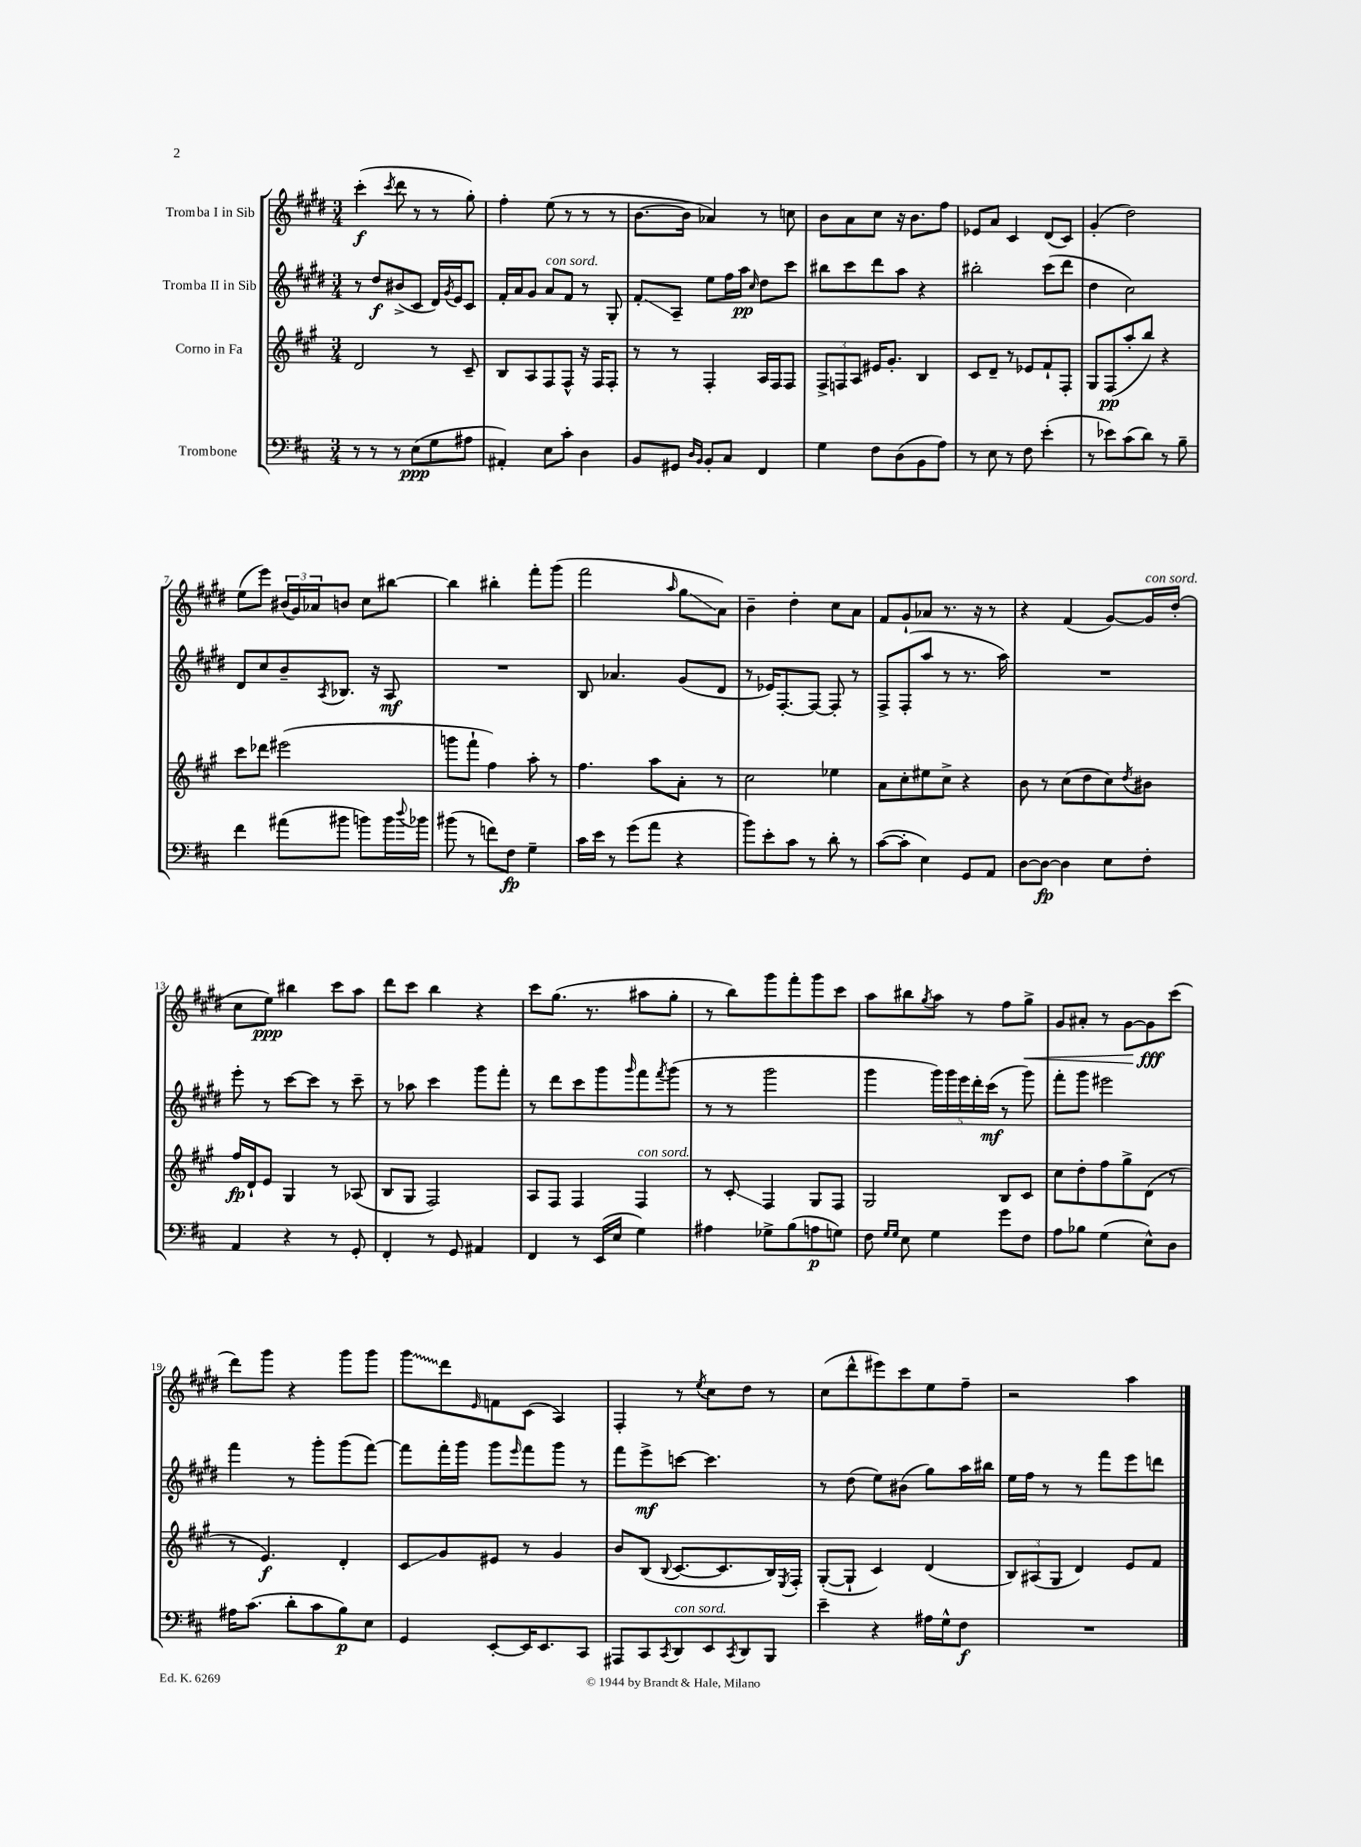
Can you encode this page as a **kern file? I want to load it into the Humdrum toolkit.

**kern	**kern	**kern	**kern
*staff4	*staff3	*staff2	*staff1
*clefF4	*clefG2	*clefG2	*clefG2
*k[f#c#]	*k[f#c#g#]	*k[f#c#g#d#]	*k[f#c#g#d#]
*M3/4	*M3/4	*M3/4	*M3/4
8r	2d/	8r	(4ccc#'\
8r	.	8dd#/L	.
.	.	.	8qccc#/
8r	.	(8b#^/	8ddd#\
(8E\L	.	8c#/J	8r
8G\	8r	16d#/LL)	8r
.	.	8qg#/	.
.	.	16e/J	.
8A#\J	8c#~/	8c#/J	8gg#'\)
=	=	=	=
4AA#'/)	8B/L	16f#'/LL	4ff#'\
.	.	16a/J	.
.	8A/	8g#/J	.
8E\L	8F#/	8a/L	(8ee\
8c#'\J	8F#^^/J	8f#/J	8r
4D\	16r	8r	8r
.	16F#/LK	.	.
.	8F#'/J	8G#'/	8r
=	=	=	=
8BB/L	8r	8f#'/L	[8.b\L
8GG#/J	8r	8A~/J	.
.	.	.	16b\]Jk
16qqD/LL	.	.	.
16qqBB/JJ	.	.	.
8BB'/L	4F#'/	8ee\L	4a-/)
8C#/J	.	16ff#\L	.
.	.	16aa\JJ	.
.	.	16qqcc#/	.
4FF#/	16A/LL	8dd#\L	8r
.	16F#/J	.	.
.	8F#/J	8ccc#\J	8cc\
=	=	=	=
4G\	12F#^/L	8bb#\L	8b\L
.	12F/	.	.
.	.	8ccc#\	8a\
.	12A/J	.	.
8F#\L	16e#/LK	8ddd#\	8cc#\J
.	8.g#'/J	.	.
(8D\	.	8aa\J	16r
.	.	.	8.b\L
8BB\	4B/	4r	.
8A\J)	.	.	8ff#\J
=	=	=	=
8r	8c#/L	2bb#'\	8e-/L
8E\	8d~/J	.	8a/J
8r	8r	.	4c#/
8F#\	8e-/L	.	.
(4e'\	8f#`/	(8ccc#\L	(8d#/L
.	8F#'/J	8ddd#\J	8c#/J)
=	=	=	=
8r	8G#/L	4dd#\	(4g#'/
8e-\L)	(8F#/	.	.
(8c#\	8aa'/	2cc#\)	2dd#\)
8d\J)	8bb/J)	.	.
8r	4r	.	.
8B~\	.	.	.
=	=	=	=
4f#\	8ccc#\L	8d#/L	(8ee\L
.	8ddd-\J	8cc#/	8eee\J)
(8a#\L	(2eee#\	8b~/	(24b#/LL
.	.	.	24g#/)
.	.	.	24a-/J
.	.	8qA/	.
8b#\J	.	8.B-/J	8b/J
8b\L)	.	.	8cc#\L
.	.	16r	.
16b\L	.	8A/	[8bb#\J
8qqdd/	.	.	.
16b-\JJ	.	.	.
=	=	=	=
(8b#\	8ggg\L	2.r	4bb#\]
8r	8fff#`\J	.	.
8f\L)	4ff#\)	.	4bb#'\
8F#\J	.	.	.
4G~\	8aa'\	.	8fff#'\L
.	8r	.	(8ggg#\J
=	=	=	=
16c#\LL	4.ff#\	8B/	2fff#\
16e\JJ	.	.	.
8r	.	4.a-/	.
(8g\L	.	.	.
8a\J	8aa\L	.	.
.	.	.	16qqaa/
4r	8a'\J	(8g#/L	8gg#\L
.	8r	8d#/J	8a\J)
=	=	=	=
8b\L)	2cc#\	8r	4b~\
8e'\	.	16e-/LK)	.
.	.	[8.F#'/	.
8c#\J	.	.	4dd#'\
8r	.	8F#/_J	.
8d'\	4ee-\	8F#'/]	8cc#\L
8r	.	8r	8a\J
=	=	=	=
([8c#\L	8a\L	8F#^/L	8f#/L
8c#'\]J	8cc#'\	(8F#'/	8g#`/
4E\)	8ee#\	8aa/J	8a-/J
.	8cc#^\J	8r	8.r
8GG/L	4r	8.r	.
.	.	.	16r
8AA/J	.	.	8r
.	.	16aa\)	.
=	=	=	=
[8D\L	8b\	2.r	4r
8D\_J	8r	.	.
4D\]	(8cc#\L	.	(4f#/
.	8dd\	.	.
8E\L	8cc#\)	.	[8g#/L)
.	8qdd/	.	.
8F#'\J	8b#\J	.	16g#/]L
.	.	.	(16dd#'/JJ
=	=	=	=
4AA/	16ff#/LL	8eee'\	8cc#\L
.	16d`/J	.	.
.	8e/J	8r	8ee\J)
4r	4G#/	[8ccc#\L	4bb#\
.	.	8ccc#\]J	.
8r	8r	8r	8ccc#\L
8GG'/	(8A-/	8ccc#~\	8aa\J
=	=	=	=
4FF#'/	8B/L	8r	8ddd#\L
.	8G#/J	8aa-\	8ccc#\J
8r	2F#/)	4ccc#\	4bb\
8GG/	.	.	.
4AA#/	.	8ggg#\L	4r
.	.	8fff#'\J	.
=	=	=	=
4FF#/	8A/L	8r	8ccc#\L
.	8F#/J	8ddd#\L	(8.gg#\J
8r	4F#/	8ccc#\	.
.	.	.	8.r
(16EE/LL	.	8ggg#\	.
16E/JJ	.	.	.
.	.	16qqggg#/	.
4G\)	4F#/	8fff#\	8aa#\L
.	.	8qfff#/	.
.	.	(8ggg#\J	8gg#'\J
=	=	=	=
4A#\	8r	8r	8r
.	8c#'/	8r	8bb\L)
8G-^\L	4F#/	2ggg#\	8ggg#\
(8B\	.	.	8fff#'\
8A\	8G#/L	.	8ggg#\
8G\J)	8F#/J	.	8ccc#\J
=	=	=	=
8F#\	2G#/	4ggg#\	8aa\L
16qqG/LL	.	.	.
16qqG/JJ	.	.	.
8E\	.	.	8bb#\
.	.	.	8qgg#/
4G\	.	20ggg#\LL)	8aa\J
.	.	20ggg#\	.
.	.	20eee\	.
.	.	.	8r
.	.	20ddd#'\	.
.	.	(20ccc#\JJ	.
8g\L	8B/L	8r	8ff#\L
8F#\J	8c#/J	8ggg#\)	8gg#^\J
=	=	=	=
8A\L	8cc#\L	8fff#'\L	8g#/L
8B-\J	8dd'\	8ggg#\J	8a#'/J
(4G\	8ff#\	2eee#\	8r
.	8gg#^\	.	[8g#\L
8E^^\L)	(8d\J	.	8g#\]
8D\J	8r	.	(8ccc#\J
=	=	=	=
16A#\LK	8r	4fff#\	8ddd#\L)
(8.c#\J	.	.	.
.	4.e/)	.	8ggg#\J
8d'\L	.	8r	4r
8c#\	.	8ggg#'\L	.
8B\)	4d'/	(8ggg#\	8ggg#\L
8E\J	.	[8fff#\J)	8ggg#\J
=	=	=	=
4GG/	8c#/L	8fff#\]L	8ggg#\L
.	8g#/	16fff#'\L	8ddd#\
.	.	16ggg#\JJ	.
.	.	.	16qqe/
[8EE'/L	8e#/J	8ggg#\L	8f\
.	.	16qqeee/	.
16EE/]K	8r	8fff#\	(8c#\J
8.EE/	.	.	.
.	4g#/	8ggg#\J	4A/)
8CC#/J	.	8r	.
=	=	=	=
8AAA#/L	8b/L	8fff#\L	4F#'/
8CC#/	(8B/J	8eee^\	.
8qCC#/	8qqB/	.	.
8DD/	[8.c#/L	[8ccc\J	8r
.	.	.	8qee/
8EE/	.	4.ccc\]	8cc#\L
.	8.c#/]	.	.
8qCC#/	.	.	.
8DD/	.	.	8dd#\J
8BBB/J	16B/L)	.	8r
.	8qE/	.	.
.	16F#'/JJ	.	.
=	=	=	=
4e~\	([8G#'/L	8r	(8cc#\L
.	8G#`/]J	(8dd#\	8ddd#^^\
4r	4c#/)	8ee\L)	8eee#\)
.	.	(8b#\J	8ccc#\
16A#\LL	(4d/	8gg#\L)	8ee\
16G^^\J	.	.	.
8F#\J	.	16aa\L	8ff#~\J
.	.	16bb#\JJ	.
=	=	=	=
2.r	12B/L)	16ee\LL	2r
.	.	16ff#\JJ	.
.	(12A#/	.	.
.	.	8r	.
.	12G#/J	.	.
.	4d/)	8r	.
.	.	8fff#\L	.
.	8e/L	8eee\	4aa\
.	8f#/J	8ddd\J	.
==	==	==	==
*-	*-	*-	*-
